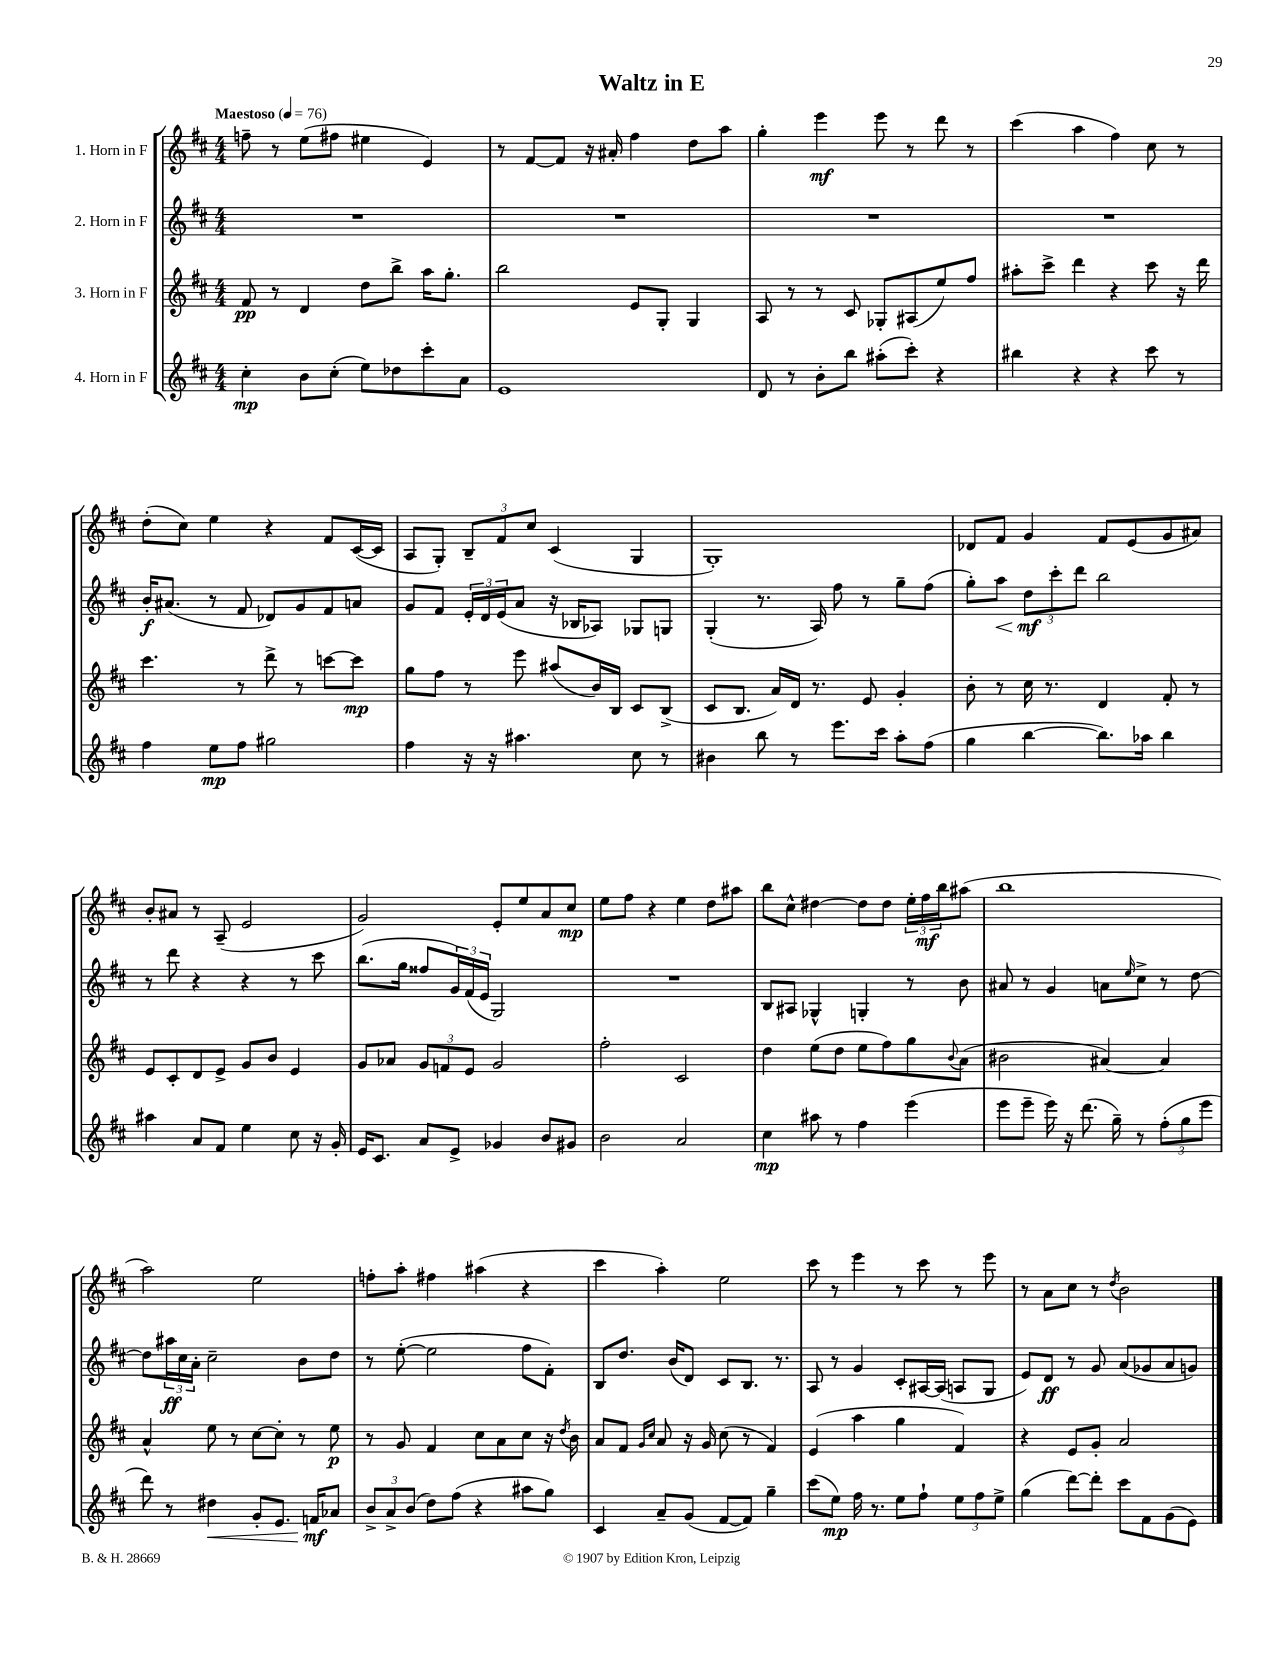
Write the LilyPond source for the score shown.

\header { title = "Waltz in E" }
<<
\new StaffGroup <<
\new Staff = "s0" \with { instrumentName = "1. Horn in F" } {
    \clef treble \key d \major \numericTimeSignature \time 4/4 \tempo "Maestoso" 4 = 76
    f''8-- r8 e''8( fis''8 eis''4 e'4) |
    r8 fis'8~ fis'8 r16 ais'16-. fis''4 d''8 a''8 |
    g''4-. e'''4\mf e'''8 r8 d'''8 r8 |
    cis'''4( a''4 fis''4) cis''8 r8 |
    d''8-.( cis''8) e''4 r4 fis'8 cis'16~( cis'16 |
    a8 g8-.) \tuplet 3/2 { b8-- fis'8 cis''8 } cis'4( g4 |
    g1-.) |
    des'8 fis'8 g'4 fis'8 e'8( g'8 ais'8) |
    b'8-. ais'8 r8 a8--( e'2 |
    g'2) e'8-. e''8 a'8 cis''8\mp |
    e''8 fis''8 r4 e''4 d''8 ais''8 |
    b''8 cis''8-^ dis''4~ dis''8 dis''8 \tuplet 3/2 { e''16-. fis''16\mf b''16 } ais''8( |
    b''1 |
    a''2) e''2 |
    f''8-. a''8-. fis''4 ais''4( r4 |
    cis'''4 a''4-.) e''2 |
    cis'''8 r8 e'''4 r8 cis'''8 r8 e'''8 |
    r8 a'8 cis''8 r8 \acciaccatura { d''8 } b'2 \bar "|." |
}
\new Staff = "s1" \with { instrumentName = "2. Horn in F" } {
    \clef treble \key d \major \numericTimeSignature \time 4/4
    R1 |
    R1 |
    R1 |
    R1 |
    b'16-.\f ais'8.( r8 fis'8 des'8) g'8 fis'8 a'8 |
    g'8 fis'8 \tuplet 3/2 { e'16-. d'16 e'16( } a'8 r16 bes16 aes8) ges8 g8 |
    g4-.( r8. a16) fis''8 r8 g''8-- fis''8( |
    g''8-.) a''8\< \tuplet 3/2 { d''8\mf\! cis'''8-. d'''8 } b''2 |
    r8 d'''8 r4 r4 r8 cis'''8 |
    b''8.( g''16 fisis''8 \tuplet 3/2 { g'16) fis'16( e'16 } g2) |
    R1 |
    b8 ais8 ges4-^ g4-. r8 b'8 |
    ais'8 r8 g'4 a'8 \grace { e''16 } cis''8-> r8 d''8~ |
    d''8 \tuplet 3/2 { ais''16\ff cis''16 a'16-. } cis''2-- b'8 d''8 |
    r8 e''8~-.( e''2 fis''8 fis'8-.) |
    b8 d''8. b'16( d'8) cis'8 b8. r8. |
    a8 r8 g'4 cis'8-. ais16~ ais16( a8 g8 |
    e'8) d'8\ff r8 g'8 a'8( ges'8 a'8 g'8) \bar "|." |
}
\new Staff = "s2" \with { instrumentName = "3. Horn in F" } {
    \clef treble \key d \major \numericTimeSignature \time 4/4
    fis'8\pp r8 d'4 d''8 b''8-> a''16 g''8.-. |
    b''2 e'8 g8-. g4 |
    a8 r8 r8 cis'8 ges8-. ais8( e''8) fis''8 |
    ais''8-. cis'''8-> d'''4 r4 cis'''8 r16 d'''16 |
    cis'''4. r8 d'''8-> r8 c'''8~ c'''8\mp |
    g''8 fis''8 r8 e'''8 ais''8( b'16) b16 cis'8 b8->( |
    cis'8 b8. a'16) d'16 r8. e'8 g'4-. |
    b'8-. r8 cis''16 r8. d'4 fis'8-. r8 |
    e'8 cis'8-. d'8 e'8-> g'8 b'8 e'4 |
    g'8 aes'8 \tuplet 3/2 { g'8 f'8 e'8 } g'2 |
    fis''2-. cis'2 |
    d''4 e''8( d''8 e''8 fis''8) g''8 \appoggiatura { b'8 } a'8( |
    bis'2 ais'4~) ais'4 |
    a'4-^ e''8 r8 cis''8~ cis''8-. r8 e''8\p |
    r8 g'8 fis'4 cis''8 a'8 cis''8 r16 \acciaccatura { d''8 } b'16 |
    a'8 fis'8 \grace { g'16 cis''16 } a'8 r16 g'16 cis''8( r8 fis'4) |
    e'4( a''4 g''4 fis'4) |
    r4 e'8 g'8-. a'2 \bar "|." |
}
\new Staff = "s3" \with { instrumentName = "4. Horn in F" } {
    \clef treble \key d \major \numericTimeSignature \time 4/4
    cis''4-.\mp b'8 cis''8-.( e''8) des''8 cis'''8-. a'8 |
    e'1 |
    d'8 r8 b'8-. b''8 ais''8-.( cis'''8-.) r4 |
    bis''4 r4 r4 cis'''8 r8 |
    fis''4 e''8\mp fis''8 gis''2 |
    fis''4 r16 r16 ais''4. cis''8 r8 |
    bis'4 b''8 r8 e'''8. cis'''16 a''8-. fis''8( |
    g''4 b''4~ b''8.) aes''16 b''4 |
    ais''4 a'8 fis'8 e''4 cis''8 r16 g'16-. |
    e'16 cis'8. a'8 e'8-> ges'4 b'8 gis'8 |
    b'2 a'2 |
    cis''4\mp ais''8 r8 fis''4 e'''4( |
    e'''8 e'''8-- e'''16) r16 d'''8.( g''16--) r8 \tuplet 3/2 { fis''8-.( g''8 e'''8 } |
    d'''8) r8 dis''4\< g'8-. e'8. f'16\mf\! aes'8 |
    \tuplet 3/2 { b'8-> a'8-> b'8( } d''8) fis''8( r4 ais''8 g''8) |
    cis'4 a'8-- g'8( fis'8~ fis'8) g''4-- |
    cis'''8( e''8\mp) fis''16 r8. e''8 fis''8-! \tuplet 3/2 { e''8 fis''8 e''8-> } |
    g''4( d'''8~) d'''8-. cis'''8 fis'8 g'8( e'8) \bar "|." |
}
>>
>>
\layout { \context { \Score \remove "Bar_number_engraver" } }
